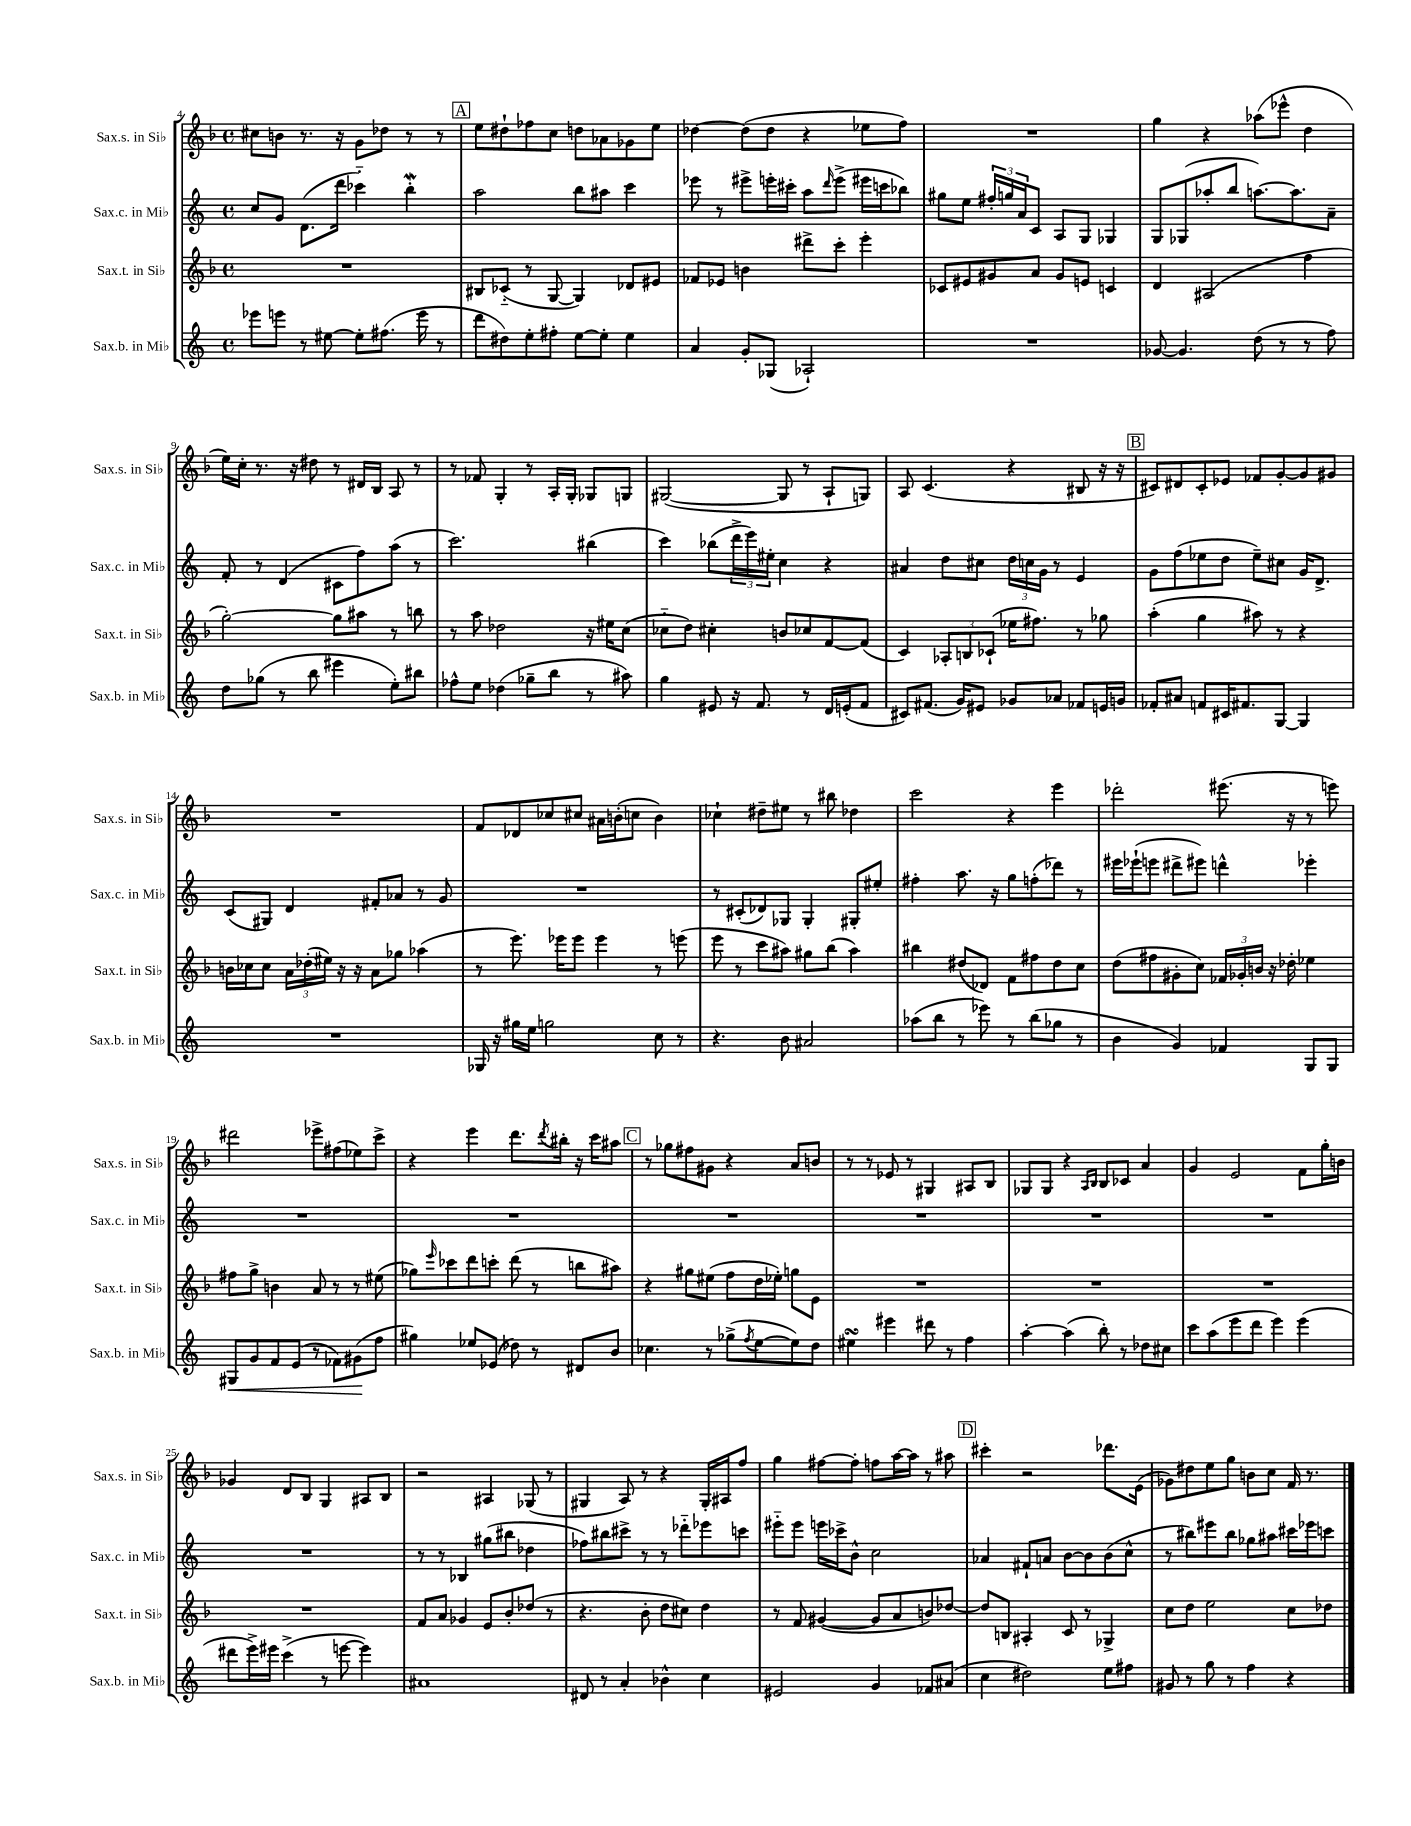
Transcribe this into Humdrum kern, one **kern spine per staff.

**kern	**kern	**kern	**kern
*staff4	*staff3	*staff2	*staff1
*clefG2	*clefG2	*clefG2	*clefG2
*k[]	*k[b-]	*k[]	*k[b-]
*M4/4	*M4/4	*M4/4	*M4/4
*met(c)	*met(c)	*met(c)	*met(c)
8eee-	1r	8cc	8cc#
8eee	.	8g	8b
8r	.	(8.d	8.r
[8ee#	.	.	.
.	.	16ddd	16r
8ee#']	.	4ccc-'~)	8g
(8.ff#	.	.	8dd-
.	.	4bb'	8r
16eee	.	.	.
8r	.	.	8r
=	=	=	=
8ddd	8B#	2aa	8ee
8dd#)	(8c-'~	.	8dd#`
8ee'	8r	.	8ff-
8ff#'	[8G	.	8cc
[8ee	4G])	8bb	8dd
8ee']	.	8aa#	8a-
4ee	8d-	4ccc	8g-
.	8e#	.	8ee
=	=	=	=
4a	8f-	8eee-	[4dd-
.	8e-	8r	.
8g'	4b	8eee#^	(8dd-]
(8G-	.	16eee'	8dd-
.	.	16ccc#'	.
2A-`)	8ddd#^	8aa	4r
.	.	16qqddd	.
.	8ccc'	(8eee^	.
.	4eee'	16eee#	8ee-
.	.	16ccc	.
.	.	8bb-)	8ff)
=	=	=	=
1r	8c-	8gg#	1r
.	8e#	8ee	.
.	8g#	24ff#'	.
.	.	24gg	.
.	.	24a	.
.	8a	8c	.
.	8g#	8A	.
.	8e	8G	.
.	4c	4G-	.
=	=	=	=
[8g-	4d	8G	4gg
4.g-]	.	(8G-	.
.	(2A#	8aa-'	4r
.	.	8bb	.
(8dd	.	[8.aa)	(8aa-
8r	.	.	8eee-^^
.	.	8.aa]	.
8r	4ff	.	4dd
8ff)	.	8a~	.
=	=	=	=
8dd	[2gg')	8f'	16ee)
.	.	.	16cc'
(8gg-	.	8r	8.r
8r	.	(4d	.
.	.	.	16r
8bb	.	.	8dd#
4eee#	8gg]	8c#	8r
.	8aa#	8ff)	16d#
.	.	.	16B-
8ee')	8r	(8aa	8A
8bb#	8bb	8r	8r
=	=	=	=
8ff-^^	8r	2.ccc)	8r
8ee	8aa	.	8f-
(4dd-	2dd-	.	4G'
8gg-~	.	.	8r
8bb	.	.	16A'
.	.	.	16G'
8r	16r	(4bb#	8G-
.	16ee#	.	.
8aa#)	(8cc	.	8G
=	=	=	=
4gg	8cc-'~	4ccc)	([2G#
.	8dd)	.	.
8e#	4cc#'	(8bb-	.
16r	.	24ddd^	.
.	.	24eee)	.
8.f	.	.	.
.	.	24ee#'	.
.	8b	4cc	8G#]
8r	8cc-	.	8r
16d	[8f	4r	8A`
(16e'	.	.	.
8f	(8f]	.	8G)
=	=	=	=
8c#)	4c)	4a#	8A
(8.f#	.	.	(4.c
.	12A-'	8dd	.
16g)	.	.	.
.	12B	.	.
8e#	.	8cc#	.
.	(12c-`	.	.
8g-	16ee-	24dd	4r
.	.	24cc	.
.	8.ff#)	.	.
.	.	24g	.
8a-	.	8r	.
8f-	8r	4e	8B#
16e	8gg-	.	16r
16g	.	.	16r
=	=	=	=
8f-'	(4aa'	8g	8c#)
8a#	.	(8ff	8d#
8f	4gg	8ee-	8c#'
16c#	.	8dd	8e-
8.f#	.	.	.
.	8aa#)	8ee-~)	8f-
[8G	8r	8cc#	[8g'
4G]	4r	16g	8g]
.	.	8.d^	.
.	.	.	8g#
=	=	=	=
1r	16b	(8c	1r
.	16cc-	.	.
.	8cc-	8G#)	.
.	24a	4d	.
.	(24dd-'	.	.
.	24ee#)	.	.
.	16r	.	.
.	16r	.	.
.	8a	8f#'	.
.	8gg-	8a-	.
.	(4aa-	8r	.
.	.	8g	.
=	=	=	=
16G-	8r	1r	8f
16r	.	.	.
16gg#	8.eee)	.	8d-
16ee	.	.	.
2gg	.	.	8cc-
.	16eee-	.	.
.	8eee-	.	8cc#
.	4eee-	.	16a#
.	.	.	(16b'
.	.	.	8cc
8cc	8r	.	4b)
8r	(8eee	.	.
=	=	=	=
4.r	8eee	8r	4cc-`
.	8r	(8c#'	.
.	8ccc	8d-)	8dd#~
8b	8aa#)	8G-	8ee#
2a#	8gg#	4G-'	8r
.	(8bb-	.	8bb#
.	4aa#)	8G#'	4dd-
.	.	8ee#'	.
=	=	=	=
(8aa-	4bb#	4ff#'	2ccc
8bb	.	.	.
8r	(8dd#	8.aa	.
8eee-)	8d-)	.	.
.	.	16r	.
8r	8f	8gg	4r
(8bb	8ff#	(8ff'	.
8gg-	8dd#	8ddd-)	4eee
8r	8cc	8r	.
=	=	=	=
4b	(8dd	16eee#	2ddd-'
.	.	(16eee-`	.
.	8ff#	8eee	.
4g)	8g#'	8ddd#^	.
.	8cc)	8eee#)	.
4f-	24f-	4ddd^^	(8.eee#
.	24g-'	.	.
.	24b	.	.
.	16r	.	.
.	16dd-'	.	16r
8G	4ee-	4eee-'	8r
8G	.	.	8eee)
=	=	=	=
8G#	8ff#	1r	2ddd#
8g	8gg^	.	.
8f	4b	.	.
(8e	.	.	.
8r	8a	.	8eee-^
8f-)	8r	.	(8ff#
(8g#	8r	.	8ee-)
8ff	(8ee#	.	8ccc^
=	=	=	=
4gg#)	8gg-)	1r	4r
.	16qqeee	.	.
.	8ccc-	.	.
8ee-	8ddd	.	4eee
(8e-	8ccc'	.	.
8dd-)	(8ddd	.	8.ddd
8r	8r	.	.
.	.	.	8qddd
.	.	.	16bb#'
8d#	8bb	.	16r
.	.	.	16ccc
8b	8aa#)	.	8aa#
=	=	=	=
4.cc-	4r	1r	8r
.	.	.	8gg-
.	8gg#	.	8ff#
8r	(8ee#	.	8g#
(8gg-^	8ff	.	4r
8qff	.	.	.
[8ee	16dd	.	.
.	16ee-')	.	.
8ee])	8gg	.	8a
8dd	8e	.	8b
=	=	=	=
4ee#	1r	1r	8r
.	.	.	8r
4eee#	.	.	8e-
.	.	.	8r
8ddd#	.	.	4G#
8r	.	.	.
4ff	.	.	8A#
.	.	.	8B-
=	=	=	=
[4aa'	1r	1r	8G-
.	.	.	8G-
(4aa]	.	.	4r
.	.	.	16qqA
.	.	.	16qqB-
8bb')	.	.	8B-
8r	.	.	8c-
8dd-	.	.	4a
8cc#	.	.	.
=	=	=	=
8ccc	1r	1r	4g
(8aa	.	.	.
8eee	.	.	2e
8ddd	.	.	.
4eee)	.	.	.
(4eee	.	.	8f
.	.	.	16gg'
.	.	.	16b
=	=	=	=
8ddd#	1r	1r	4g-
16eee^)	.	.	.
16eee#	.	.	.
(4ccc^	.	.	8d
.	.	.	8B-
8r	.	.	4G
[8eee	.	.	.
4eee])	.	.	8A#
.	.	.	8B-
=	=	=	=
1a#	8f	8r	2r
.	8a	8r	.
.	4g-	4B-	.
.	8e	(8gg#	4A#
.	8b-'	8bb#	.
.	(8dd-	4dd-	(8G-
.	8r	.	8r
=	=	=	=
8d#	4.r	8ff-)	4G#
8r	.	8bb#	.
4a'	.	8ccc#^	8A)
.	8b-'	8r	8r
4b-^^	8dd	8r	4r
.	8cc#)	8ddd-'~	.
4cc	4dd	8eee-	16G#'
.	.	.	16A#
.	.	8ccc	8ff
=	=	=	=
2e#	8r	8eee#'~	4gg
.	8f	8eee#	.
.	([4g#	16eee	[8ff#
.	.	16ccc-^	.
.	.	8b^^	8ff#']
4g	8g#]	2cc	8ff
.	8a	.	[16aa
.	.	.	16aa]
8f-	8b)	.	8r
(8a#	[8dd-	.	8aa#
=	=	=	=
4cc	8dd-]	4a-	4ccc#'
.	8B	.	.
2dd#)	4A#'	8f#`	2r
.	.	8a	.
.	8c	[8b	.
.	8r	8b]	.
8ee	4G-^	(8b	8.ddd-
8ff#	.	8cc^^	.
.	.	.	(16e
=	=	=	=
8g#	8cc	8r	8g-)
8r	8dd	8bb#)	8dd#
8gg	2ee	8eee#	8ee
8r	.	8bb#	8gg
4ff	.	8gg-	8b
.	.	8aa#	8cc
4r	8cc	16ccc#	16f
.	.	16eee-	8.r
.	8dd-	8ccc	.
==	==	==	==
*-	*-	*-	*-
